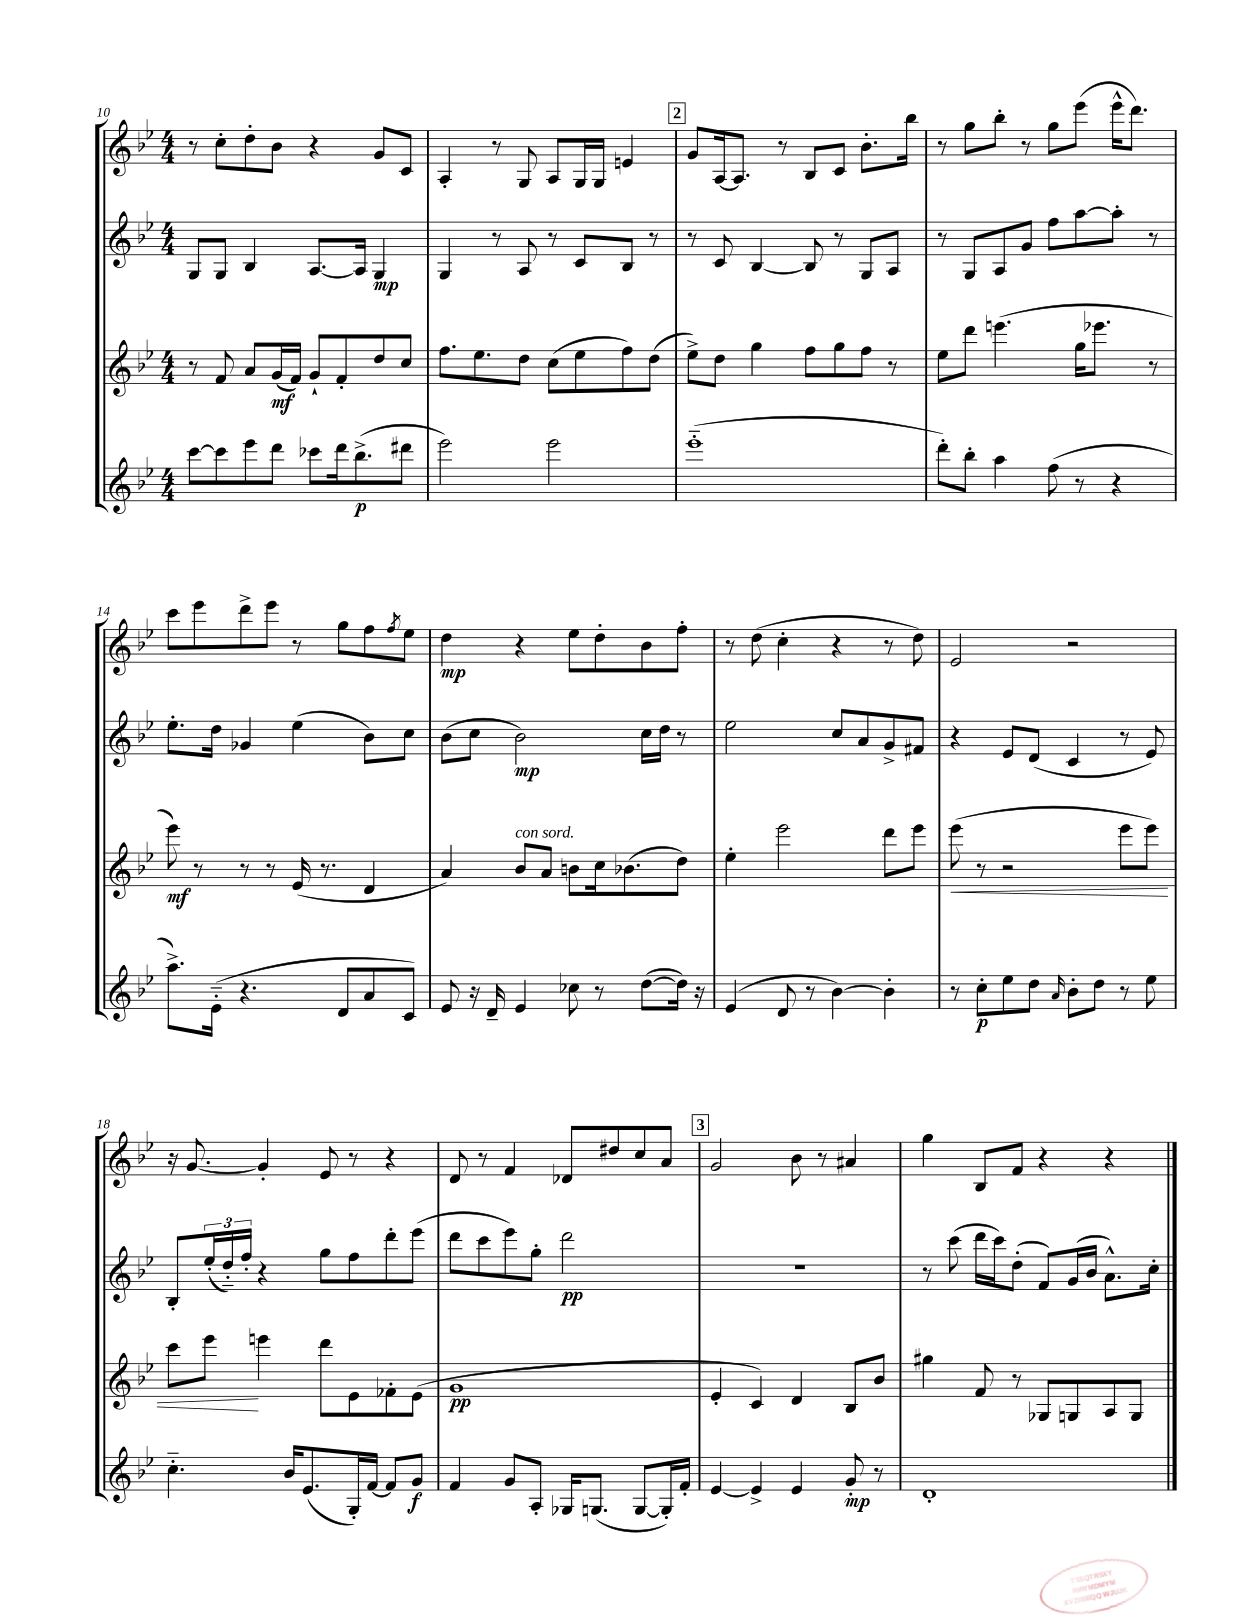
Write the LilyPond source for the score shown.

<<
\new StaffGroup <<
\new Staff = "s0" {
    \clef treble \key bes \major \numericTimeSignature \time 4/4
    r8 c''8-. d''8-. bes'8 r4 g'8 c'8 |
    a4-. r8 g8 a8 g16 g16 e'4 |
    \mark \markup { \box "2" } g'8 a16~ a8. r8 bes8 c'8 bes'8.-. bes''16 |
    r8 g''8 bes''8-. r8 g''8 ees'''8( ees'''16-^ d'''8.) |
    c'''8 ees'''8 d'''8-> ees'''8 r8 g''8 f''8 \acciaccatura { f''8 } ees''8 |
    d''4\mp r4 ees''8 d''8-. bes'8 f''8-. |
    r8 d''8( c''4-. r4 r8 d''8) |
    ees'2 r2 |
    r16 g'8.~ g'4-. ees'8 r8 r4 |
    d'8 r8 f'4 des'8 dis''8 c''8 a'8 |
    \mark \markup { \box "3" } g'2 bes'8 r8 ais'4 |
    g''4 bes8 f'8 r4 r4 \bar "|." |
}
\new Staff = "s1" {
    \clef treble \key bes \major \numericTimeSignature \time 4/4
    g8 g8 bes4 a8.~ a16 g4\mp |
    g4 r8 a8 r8 c'8 bes8 r8 |
    \mark \markup { \box "2" } r8 c'8 bes4~ bes8 r8 g8 a8 |
    r8 g8 a8 g'8 f''8 a''8~ a''8-. r8 |
    ees''8.-. d''16 ges'4 ees''4( bes'8) c''8 |
    bes'8( c''8 bes'2\mp) c''16 d''16 r8 |
    ees''2 c''8 a'8 g'8-> fis'8 |
    r4 ees'8 d'8( c'4 r8 ees'8) |
    bes8-. \tuplet 3/2 { ees''16-.( d''16-_) f''16-. } r4 g''8 f''8 d'''8-. ees'''8( |
    d'''8 c'''8 ees'''8) g''8-. d'''2\pp |
    \mark \markup { \box "3" } R1 |
    r8 c'''8( d'''16 c'''16) d''8-.( f'8) g'16( bes'16 a'8.-^) c''16-. \bar "|." |
}
\new Staff = "s2" {
    \clef treble \key bes \major \numericTimeSignature \time 4/4
    r8 f'8 a'8 g'16\mf( f'16) g'8-! f'8-. d''8 c''8 |
    f''8. ees''8. d''8 c''8( ees''8 f''8) d''8( |
    \mark \markup { \box "2" } ees''8->) d''8 g''4 f''8 g''8 f''8 r8 |
    ees''8 d'''8 e'''4.( g''16 ees'''8. r8 |
    ees'''8\mf) r8 r8 r8 ees'16( r8. d'4 |
    a'4) bes'8^\markup { \italic "con sord." } a'8 b'8 c''16 bes'8.( d''8) |
    ees''4-. ees'''2 d'''8 ees'''8 |
    ees'''8\<( r8 r2 ees'''8 ees'''8) |
    c'''8 ees'''8\! e'''4 d'''8 ees'8 fes'8-. ees'8( |
    g'1\pp |
    \mark \markup { \box "3" } ees'4-. c'4) d'4 bes8 bes'8 |
    gis''4 f'8 r8 ges8 g8 a8 g8 \bar "|." |
}
\new Staff = "s3" {
    \clef treble \key bes \major \numericTimeSignature \time 4/4
    c'''8~ c'''8 ees'''8 d'''8 ces'''8 d'''16 bes''8.->\p( dis'''8 |
    ees'''2) ees'''2 |
    \mark \markup { \box "2" } ees'''1-_( |
    d'''8-.) bes''8-. a''4 f''8( r8 r4 |
    a''8.->) ees'16-_( r4. d'8 a'8 c'8) |
    ees'8 r16 d'16-- ees'4 ces''8 r8 d''8~( d''16) r16 |
    ees'4( d'8 r8 bes'4~) bes'4-. |
    r8 c''8-.\p ees''8 d''8 \grace { a'16 } bes'8-. d''8 r8 ees''8 |
    c''4.-_ bes'16 ees'8.( g16-.) f'16~ f'8 g'8\f |
    f'4 g'8 a8-. ges16 g8.( g8~ g16-.) f'16-. |
    \mark \markup { \box "3" } ees'4~ ees'4-> ees'4 g'8-.\mp r8 |
    d'1-. \bar "|." |
}
>>
>>
\layout { \context { \Score currentBarNumber = #10 } }
